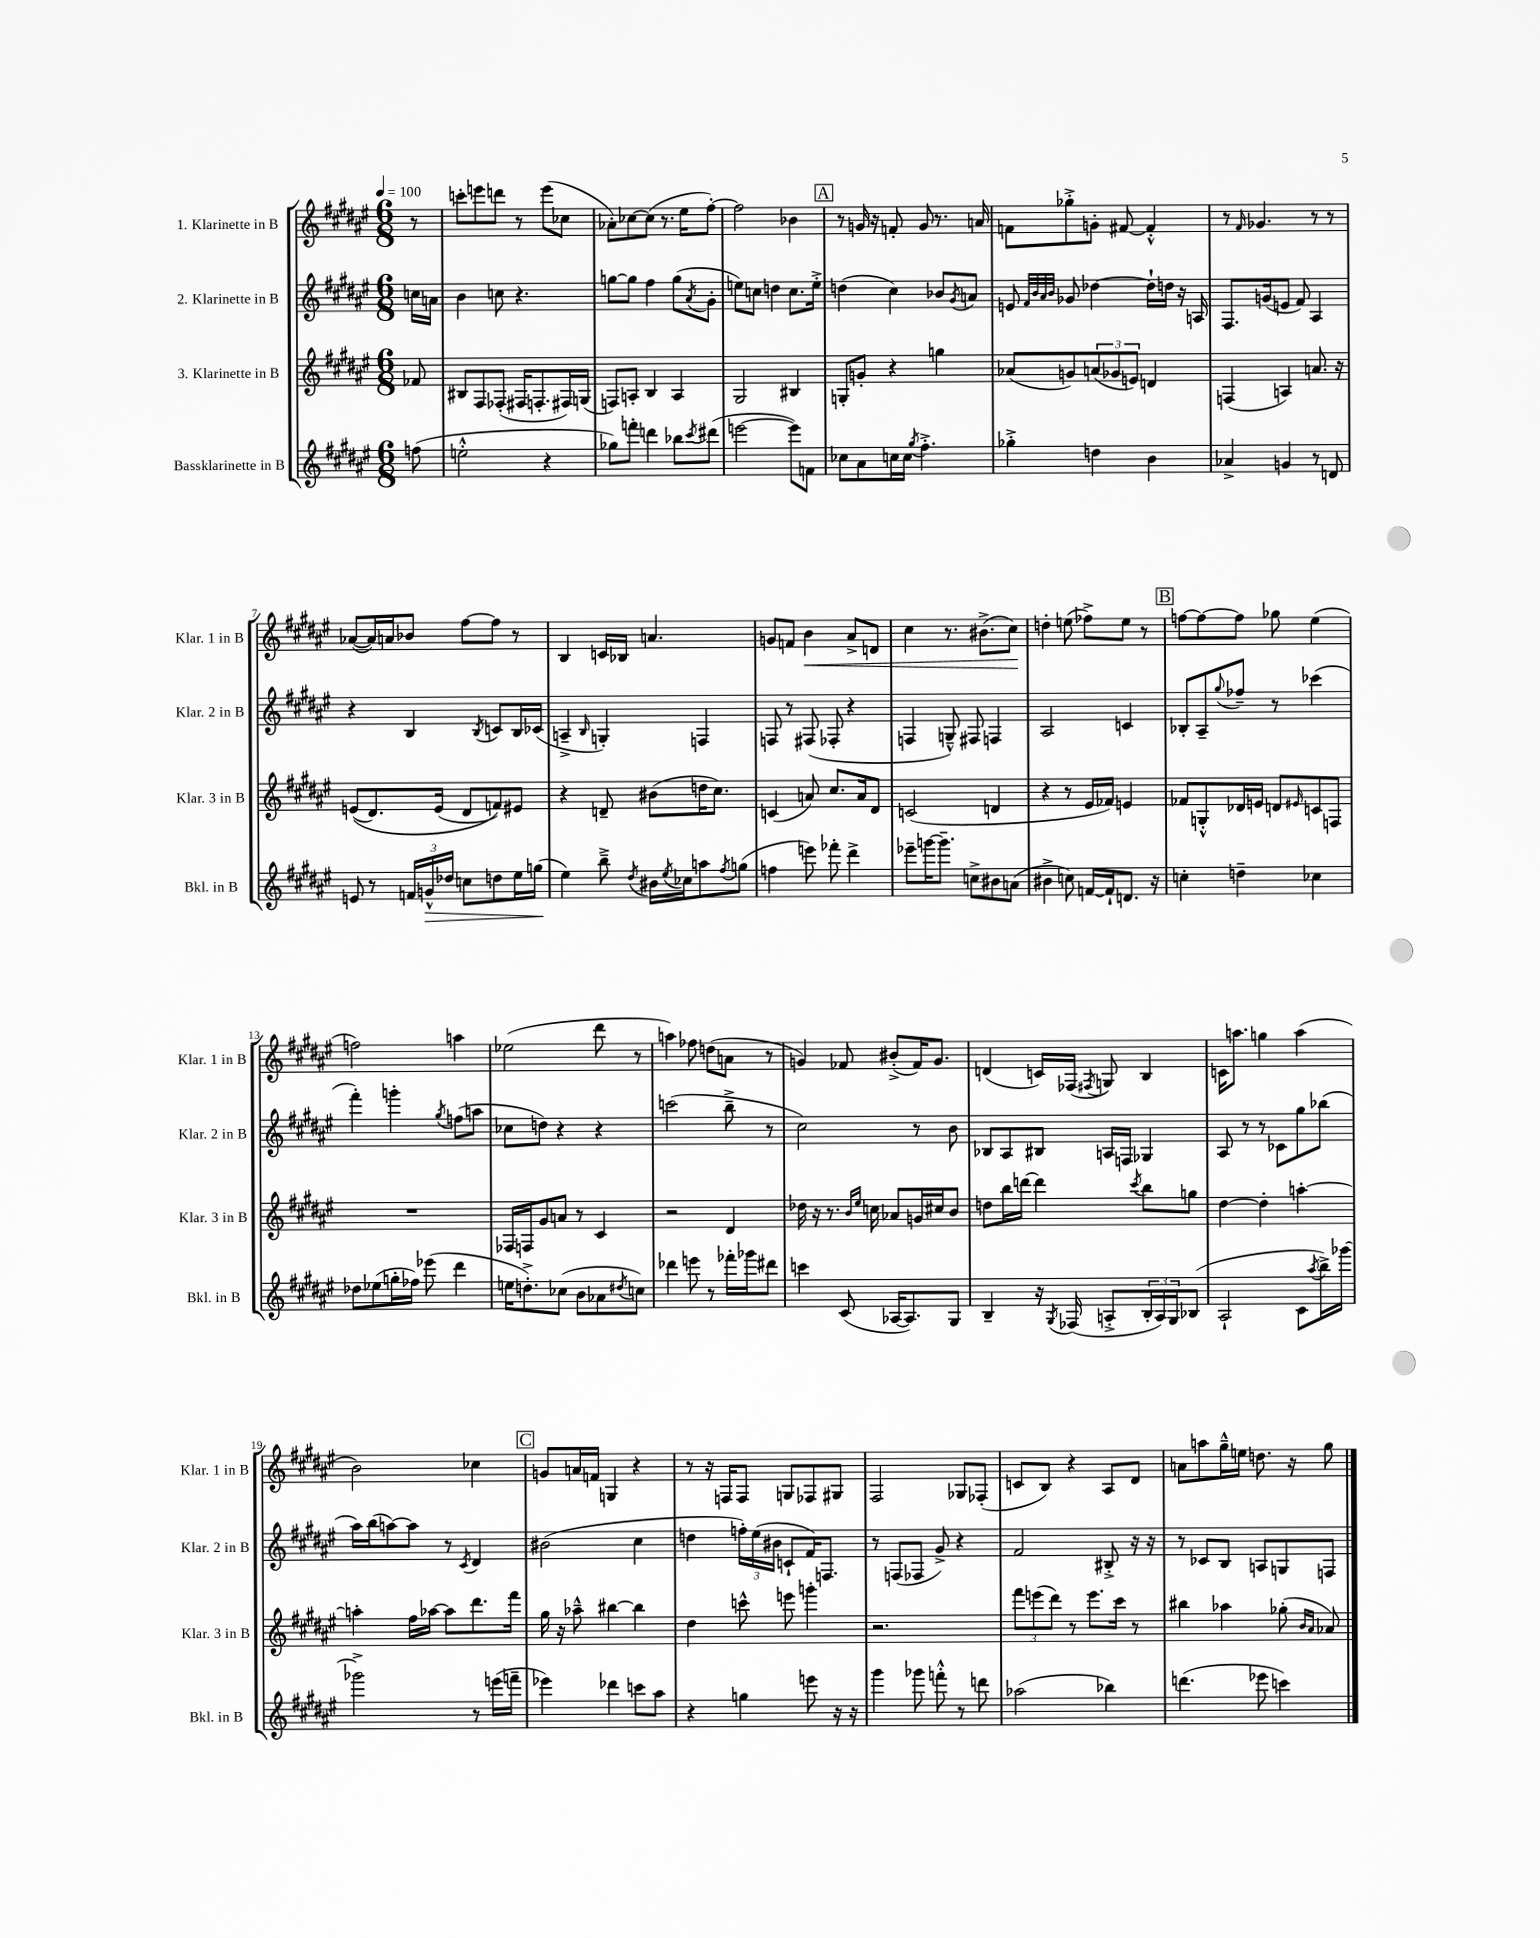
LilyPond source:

<<
\new StaffGroup <<
\new Staff = "s0" \with { instrumentName = "1. Klarinette in B" shortInstrumentName = "Klar. 1 in B" } {
    \clef treble \key fis \major \numericTimeSignature \time 6/8 \partial 8 \tempo 4 = 100
    r8 |
    c'''8-. e'''8 d'''8 r8 e'''8( ces''8 |
    aes'8-.) ces''8~ ces''8( r8. eis''16 fis''8~-.) |
    fis''2 bes'4 |
    \mark \markup { \box "A" } r8 g'16 r16 f'8-. g'8 r8. a'16 |
    f'8 ges''8-.-> g'8-. fis'8~ fis'4-.-^ |
    r8 \grace { fis'16 } ges'4. r8 r8 |
    aes'8~( aes'16) a'16 bes'8 fis''8~ fis''8 r8 |
    b4 c'16 bes16 a'4. |
    g'8 f'8 b'4\< ais'8-> d'8 |
    cis''4 r8. bis'8.->( cis''8\!) |
    d''4-. e''8( fes''8->) e''8 r8 |
    \mark \markup { \box "B" } f''8~ f''8~ f''8 ges''8 eis''4( |
    f''2) a''4 |
    ees''2( dis'''8 r8 |
    a''4) fes''8 d''8( a'8 r8 |
    g'4) fes'8 bis'8-.->( fes'16) g'8. |
    d'4( c'16) fes16( \acciaccatura { fis8 } g8) b4 |
    c'16 a''8. g''4 a''4( |
    b'2) ces''4 |
    \mark \markup { \box "C" } g'8 a'16 f'16 g4 r4 |
    r8 r16 f16 f8 g8 fes8 gis8 |
    fis2 ges8 fes8-.( |
    c'8 b8) r4 ais8 dis'8 |
    a'8 a''8 gis''16---^ e''16 d''8. r16 gis''8 \bar "|." |
}
\new Staff = "s1" \with { instrumentName = "2. Klarinette in B" shortInstrumentName = "Klar. 2 in B" } {
    \clef treble \key fis \major \numericTimeSignature \time 6/8 \partial 8
    c''16 a'16 |
    b'4 c''8 r4. |
    g''8~ g''8 fis''4 g''8( \acciaccatura { ais'8 } gis'8-. |
    e''8) c''8 d''4 c''8. e''16-.-> |
    \mark \markup { \box "A" } d''4( cis''4) bes'8 \acciaccatura { gis'8 } a'8 |
    e'8 \grace { fis'32 b'32 ais'32 b'32 } ges'8 des''4~ des''16-! d''16 r16 a16 |
    fis8. g'16( e'8 fis'8) ais4 |
    r4 b4 \acciaccatura { b8 } c'8 b16 ces'16( |
    a4---> \grace { b16 } g4-.) f4 |
    f8 r8 fis8( fes8-. r4 |
    f4 g8---^) fis8 f4 |
    ais2 c'4 |
    \mark \markup { \box "B" } bes8-. ais8-- \appoggiatura { gis''8 } fes''8-- r8 ces'''4( |
    fis'''4-.) g'''4-. \acciaccatura { gis''8 } f''8( a''8 |
    ces''8 d''8) r4 r4 |
    c'''2( b''8---> r8 |
    cis''2) r8 b'8 |
    bes8 ais8 bis8 a16 f16 ges4 |
    ais8 r8 r8 ces'8 gis''8 bes''8( |
    ais''16) b''16( a''8~) a''8 r8 \acciaccatura { cis'8 } dis'4 |
    \mark \markup { \box "C" } bis'2( cis''4 |
    d''4 \tuplet 3/2 { f''16-.) eis''16( bis'16 } c'8-! fis'16) f8. |
    r8 f8( fes8 gis'8->) r4 |
    fis'2 bis8-.-> r16 r16 |
    r8 ces'8 b8 a8 g8 f8 \bar "|." |
}
\new Staff = "s2" \with { instrumentName = "3. Klarinette in B" shortInstrumentName = "Klar. 3 in B" } {
    \clef treble \key fis \major \numericTimeSignature \time 6/8 \partial 8
    fes'8 |
    bis8 fis8 fes8-.( fis16 f8.-. fis16) g16( |
    f8) a8-. b4 a4 |
    gis2 bis4 |
    \mark \markup { \box "A" } g8-. g'8-. r4 g''4 |
    aes'8( g'8) \tuplet 3/2 { a'8( ges'8 e'8) } d'4 |
    f4( a4) a'8. r16 |
    e'8(\( dis'8.) e'16( dis'8 f'8)\) eis'8 |
    r4 d'8-- bis'8( d''16 cis''8.) |
    c'4( a'8) cis''8. a'16 dis'8 |
    c'2( d'4 |
    r4 r8 eis'16 fes'16) e'4 |
    \mark \markup { \box "B" } fes'8 g8-.-^ des'16 e'16 d'8 \grace { eis'16 } c'8 f8 |
    R2. |
    fes16 f16 gis'8 a'8 r8 cis'4 |
    r2 dis'4 |
    des''16 r16 r8. \grace { b'16 eis''16 } c''16 aes'8 g'16 cis''16 b'8 |
    d''8 b''16 d'''16~ d'''4 \acciaccatura { cis'''8 } b''8 g''8 |
    dis''4~ dis''4-. a''4~-. |
    a''4-. fis''16 aes''16~ aes''8 dis'''8. fis'''16 |
    \mark \markup { \box "C" } gis''16 r16 aes''8---^ bis''4~ bis''4 |
    dis''4 c'''8-^ e'''8 g'''4-. |
    r2. |
    \tuplet 3/2 { fis'''8 e'''8( dis'''8) } r8 e'''8. cis'''16 r8 |
    bis''4 aes''4 ges''8-.( \grace { b'16 ais'16 } aes'8) \bar "|." |
}
\new Staff = "s3" \with { instrumentName = "Bassklarinette in B" shortInstrumentName = "Bkl. in B" } {
    \clef treble \key fis \major \numericTimeSignature \time 6/8 \partial 8
    f''8( |
    e''2-.-^ r4 |
    ges''8) f'''8-. d'''4 bes''8 \acciaccatura { cis'''8 } dis'''8( |
    e'''2~ e'''8) f'8 |
    \mark \markup { \box "A" } ces''8 ais'8 c''16 c''16 \acciaccatura { gis''8 } fis''4.-.-> |
    ges''4-.-> d''4 b'4 |
    aes'4-> g'4 r8 d'8 |
    e'8 r8 \tuplet 3/2 { f'16 g'16-^\> des''16 } c''8 d''8 eis''16 g''16\!( |
    eis''4) b''8---> \acciaccatura { dis''8 } bis'16 \acciaccatura { eis''8 } ces''16 a''8 \acciaccatura { fis''8 } g''8( |
    f''4 e'''8) fes'''8-. dis'''4-> |
    ees'''8-- g'''16~ g'''8.-- c''8-> bis'8 a'8( |
    bis'4-> c''8) f'16~ f'16-! d'8. r16 |
    \mark \markup { \box "B" } c''4-. d''4-- ces''4 |
    des''8 ees''8( g''16-. fes''16) ees'''8( dis'''4 |
    e''16 d''8.-.->) ces''8( b'8 aes'8 \acciaccatura { dis''8 } c''8) |
    des'''4 e'''8 r8 fes'''16-. ges'''16 dis'''8 |
    c'''4 cis'8( aes16~ aes8.) gis8 |
    b4-- r16 \acciaccatura { gis8 } fes16( a8-.-> \tuplet 3/2 { b16-. a16) gis16 } bes8( |
    ais2-! cis'8 \acciaccatura { ais''8 } b''16->) ges'''16~ |
    ges'''2-> r8 e'''16( f'''16-- |
    \mark \markup { \box "C" } ees'''4) des'''4 c'''8 ais''8 |
    r4 g''4 e'''8 r16 r16 |
    gis'''4 ges'''8 f'''8-.-^ r8 d'''8 |
    aes''2( bes''4) |
    d'''4.( ees'''8 c'''4) \bar "|." |
}
>>
>>
